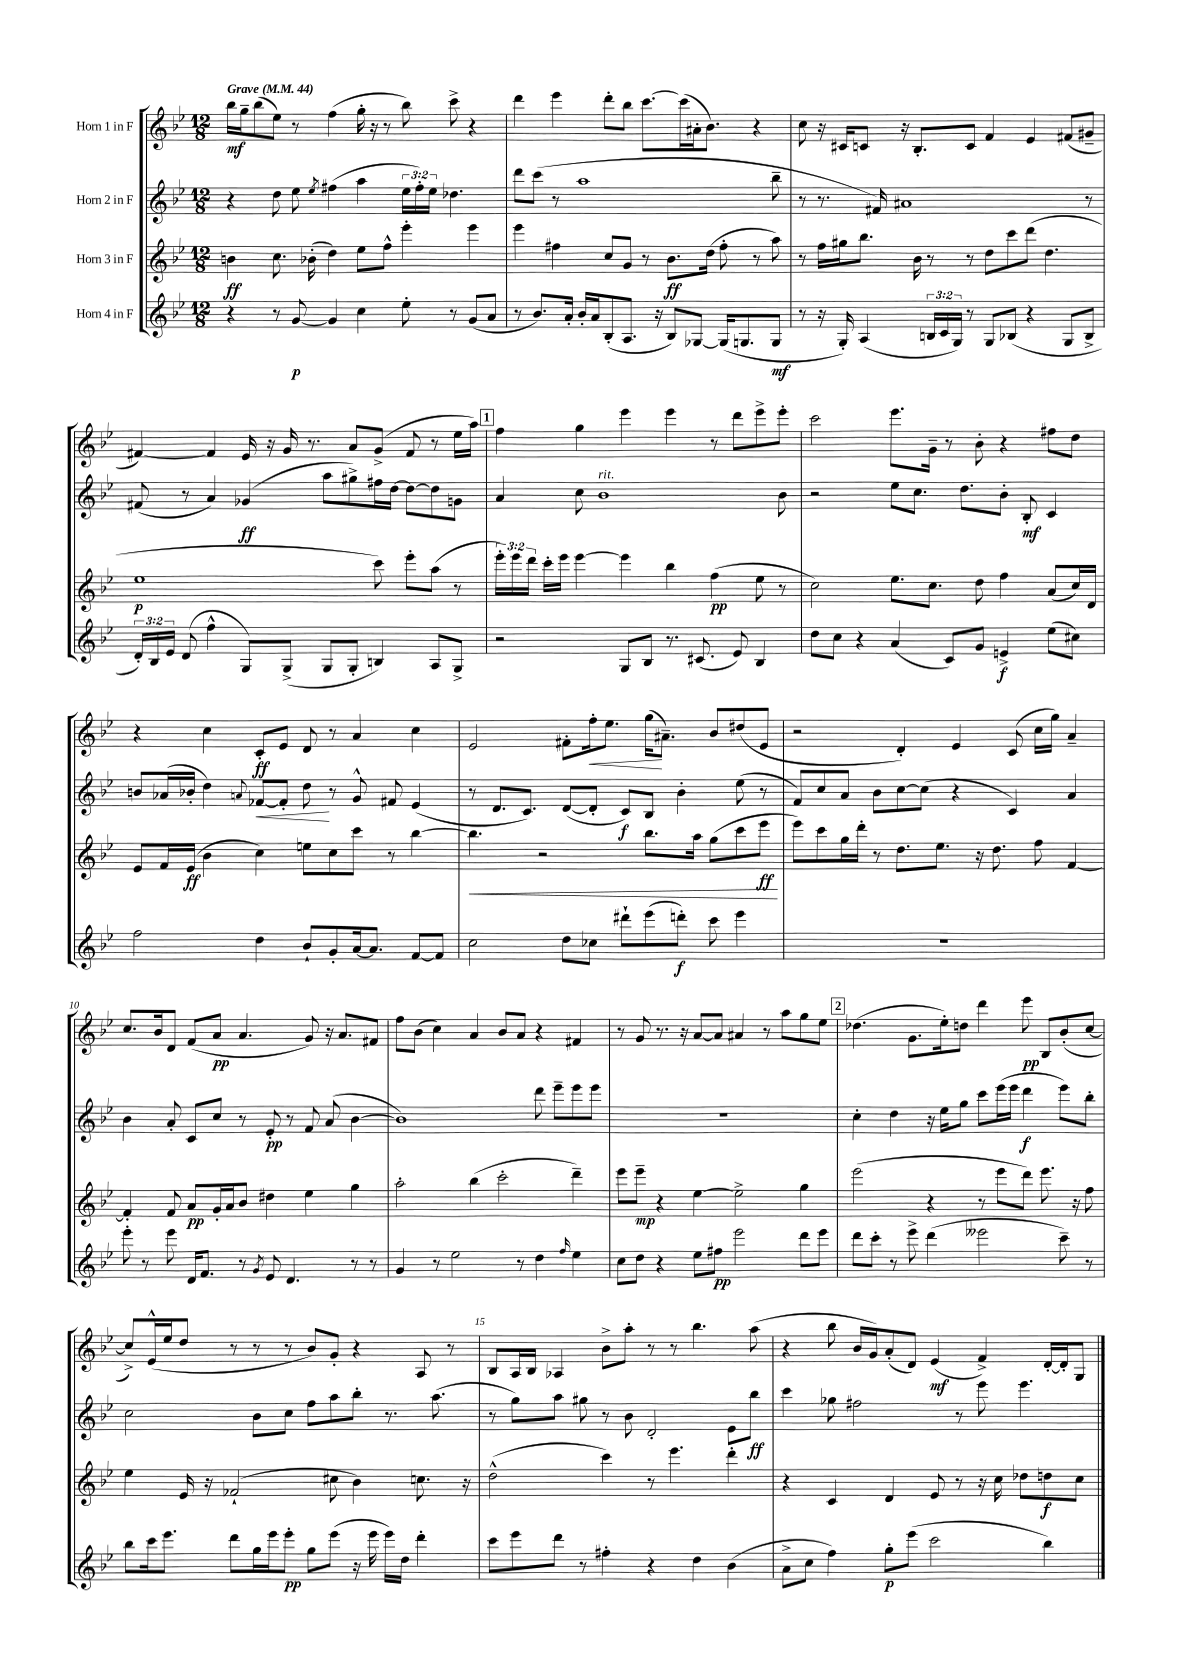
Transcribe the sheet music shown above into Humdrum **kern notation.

**kern	**kern	**kern	**kern
*staff4	*staff3	*staff2	*staff1
*clefG2	*clefG2	*clefG2	*clefG2
*k[b-e-]	*k[b-e-]	*k[b-e-]	*k[b-e-]
*M12/8	*M12/8	*M12/8	*M12/8
*MM44	*MM44	*MM44	*MM44
4r	4b	4r	16bb-
.	.	.	16gg~
.	.	.	(8bb-
8r	8.cc	8dd	8ee-)
[8g	.	8ee-	8r
.	(16b-'	.	.
.	.	8qee-	.
4g]	4dd)	(4ff#	(4ff
4cc	8ee-	4aa	16gg'
.	.	.	16r
.	8ff^^	.	8r
8ee-'	4eee-'	24ee-	8bb-)
.	.	24ff#')	.
.	.	24ee-	.
8r	.	4.dd-	8ccc^
(8g	4eee-	.	4r
8a	.	.	.
=	=	=	=
8r	4eee-	8ddd	4ddd
8.b-)	.	(8ccc	.
.	4ff#	8r	4eee-
16a'	.	.	.
16b-'	.	1aa	.
16a	.	.	.
(8B-'	8cc	.	8ddd'
8.A	8g	.	8bb-
.	8r	.	[8.ccc
16r	.	.	.
8B-)	8.b-	.	.
.	.	.	(16ccc]
[8G-	.	.	16a#'
.	(16dd	.	8.b-)
(16G-]	8ff#'	.	.
8.G	.	.	.
.	8r	.	4r
8G	8aa)	8bb-~	.
=	=	=	=
8r	8r	8r	8cc
16r	16ff	8.r	16r
16G')	16gg#	.	16c#
(4A	8.bb-	.	8c
.	.	16f#)	.
.	.	1a#	16r
.	16b-	.	8.B-'
24B	8r	.	.
24c	.	.	.
24G)	.	.	.
8r	8r	.	8c
8G	8dd	.	4f
(8B-	8ccc	.	.
4r	(8ddd	.	4e-
.	4.dd	.	.
8G	.	.	(8f#
8B-^	.	8r	8g#~
=	=	=	=
24d')	1ee-	(8f#	[4f#)
24B-	.	.	.
24e-	.	.	.
(8d	.	8r	.
4ff^^	.	4a)	4f#]
8G)	.	(4g-	16e-
.	.	.	16r
(8G^	.	.	16g
.	.	.	8.r
8G	.	8aa	.
8G'	.	8gg#^)	8a
4B)	8ccc)	16ff#	(8g^
.	.	[16dd	.
.	8eee-'	8dd_	8f#
8A	(8aa	8dd]	8r
8G^	8r	8g	16ee-
.	.	.	16aa)
=	=	=	=
2r	24eee-')	4a	4ff
.	24eee-	.	.
.	24ddd	.	.
.	16ccc'	.	.
.	16eee-	.	.
.	[4eee-	8cc	4gg
.	.	1b-	.
8G	4eee-]	.	4eee-
8B-	.	.	.
8.r	4bb-	.	4eee-
(8.c#	.	.	.
.	(4ff	.	8r
8e-)	.	.	8ddd
4B-	8ee-	.	8eee-^
.	8r	8b-	8eee-'
=	=	=	=
8dd	2cc)	2r	2ccc
8cc	.	.	.
4r	.	.	.
(4a	8.ee-	8ee-	8.eee-
.	.	8.cc	.
.	8.cc	.	16g~
8c)	.	.	8r
.	.	8.dd	.
8g	8dd	.	8b-'
4e^	4ff	8b-'	4r
.	.	8B-'	.
(8ee-	(8a	4c	8ff#
8cc#)	16cc)	.	8dd
.	16d	.	.
=	=	=	=
2ff	8e-	8b	4r
.	16f	(16a-	.
.	(16e-	16b-'	.
.	4b-	4dd)	4cc
.	.	8qqa	.
4dd	4cc)	[8f-	8c'
.	.	8f-']	8e-
8b-`	8ee	8dd	8d
8g'	8cc	8r	8r
[16a	8ccc	8g^^	4a
8.a]	.	.	.
.	8r	8f#	.
[8f	[4bb-	(4e-	4cc
8f]	.	.	.
=	=	=	=
2cc	4.bb-]	8r	2e-
.	.	8.d	.
.	.	8.c)	.
.	2r	.	.
8dd	.	([8d	8f#'
8cc-	.	8d']	16ff'
.	.	.	8.ee-
8ddd#`	.	8c)	.
(8eee-	8.bb-	8B-	(16gg
.	.	.	8.a#~)
8ddd')	.	4b-'	.
.	16aa	.	.
8ccc	(8gg	.	8b-
4eee-	8ccc	(8ee-	(8dd#
.	8eee-	8r	8e-
=	=	=	=
1.r	8eee-)	8f)	2r
.	8ccc	8cc	.
.	16gg	8a	.
.	16ddd'	.	.
.	8r	8b-	.
.	8.dd	[8cc	4d')
.	.	(8cc]	.
.	8.ee-	.	.
.	.	4r	4e-
.	16r	.	.
.	8.dd	.	.
.	.	4c)	(8c
.	8ff	.	16cc
.	.	.	16gg)
.	[4f	4a	4a~
=	=	=	=
8eee-'	4f']	4b-	8.cc
8r	.	.	.
.	.	.	16b-
8eee-	8f	8a'	8d
16d	8a	8c	(8f
8.f	.	.	.
.	16g'	8cc	8a
.	16a	.	.
8r	8b-	8r	4.a
8qg	.	.	.
8e-	4dd#	8e-'	.
4.d	.	8r	.
.	4ee-	8f	8g)
.	.	(8a	16r
.	.	.	8.a
8r	4gg	[4b-	.
8r	.	.	8f#
=	=	=	=
4g	2aa'	1b-])	8ff
.	.	.	(8b-
8r	.	.	4cc)
2ee-	.	.	.
.	(4bb-	.	4a
.	2ccc'	.	8b-
8r	.	.	8a
4dd	.	8ddd	4r
.	.	8eee-~	.
16qqff	.	.	.
4ee-	4ddd~)	8eee-	4f#
.	.	8eee-	.
=	=	=	=
8cc	8eee-	1.r	8r
8dd	8eee-~	.	8g
4r	4r	.	8.r
.	.	.	16r
8ee-	[4ee-	.	[8a
8ff#	.	.	8a]
2eee-	2ee-^]	.	4a#
.	.	.	8r
.	.	.	8aa
8ddd	4gg	.	8gg
8eee-	.	.	8ee-
=	=	=	=
8ddd	(2eee-	4cc'	(4.dd-
8ccc'	.	.	.
8r	.	4dd	.
8eee-^	.	.	8.g
(4ddd	4r	16r	.
.	.	16ee-	16ee-')
.	.	8gg	8dd
2eee--	8r	8ccc	4ddd
.	8eee-	(16eee-	.
.	.	16eee-	.
.	8ddd)	4ddd	8eee-
.	8.eee-	.	8B-
8ccc~)	.	8eee-)	(8b-'
.	16r	.	.
8r	8ff	8bb-'	[8cc
=	=	=	=
8bb-	4ee-	2cc	8cc^])
16ccc	.	.	(16e-^^
8.eee-	.	.	16ee-
.	16e-	.	8dd
.	16r	.	.
8ddd	(2f-`	.	8r
16gg	.	8b-	8r
16eee-	.	.	.
8eee-'	.	8cc	8r
8gg	.	8ff	8b-)
(8eee-	8cc#	8aa	8g'
16r	4b-)	8bb-'	4r
16eee-	.	.	.
16eee-)	.	8.r	.
16dd	.	.	.
4ddd'	8.cc	.	8A
.	.	(8.aa	.
.	.	.	8r
.	16r	.	.
=	=	=	=
8ccc	(2dd^^	8r	8B-
8eee-	.	8gg)	16A
.	.	.	16B-
8ddd	.	8aa	4A-
8r	.	8gg#	.
4ff#'	4ccc)	8r	8b-^
.	.	8b-	8aa'
4r	8r	2d'	8r
.	4.eee-	.	8r
4dd	.	.	4.bb-
(4b-	4ddd'	8e-	.
.	.	8bb-	(8aa
=	=	=	=
8a^	4r	4ccc	4r
8cc	.	.	.
4ff)	4c	8gg-	8bb-
.	.	2ff#	16b-
.	.	.	16g)
8gg'	4d	.	(8a'
(8eee-	.	.	8d)
2ccc	8e-	.	(4e-
.	8r	8r	.
.	16r	8eee-	4f^)
.	16cc	.	.
.	8dd-	4.eee-	.
4bb-)	8dd	.	[16d'
.	.	.	16d']
.	8cc	.	8G
==	==	==	==
*-	*-	*-	*-
